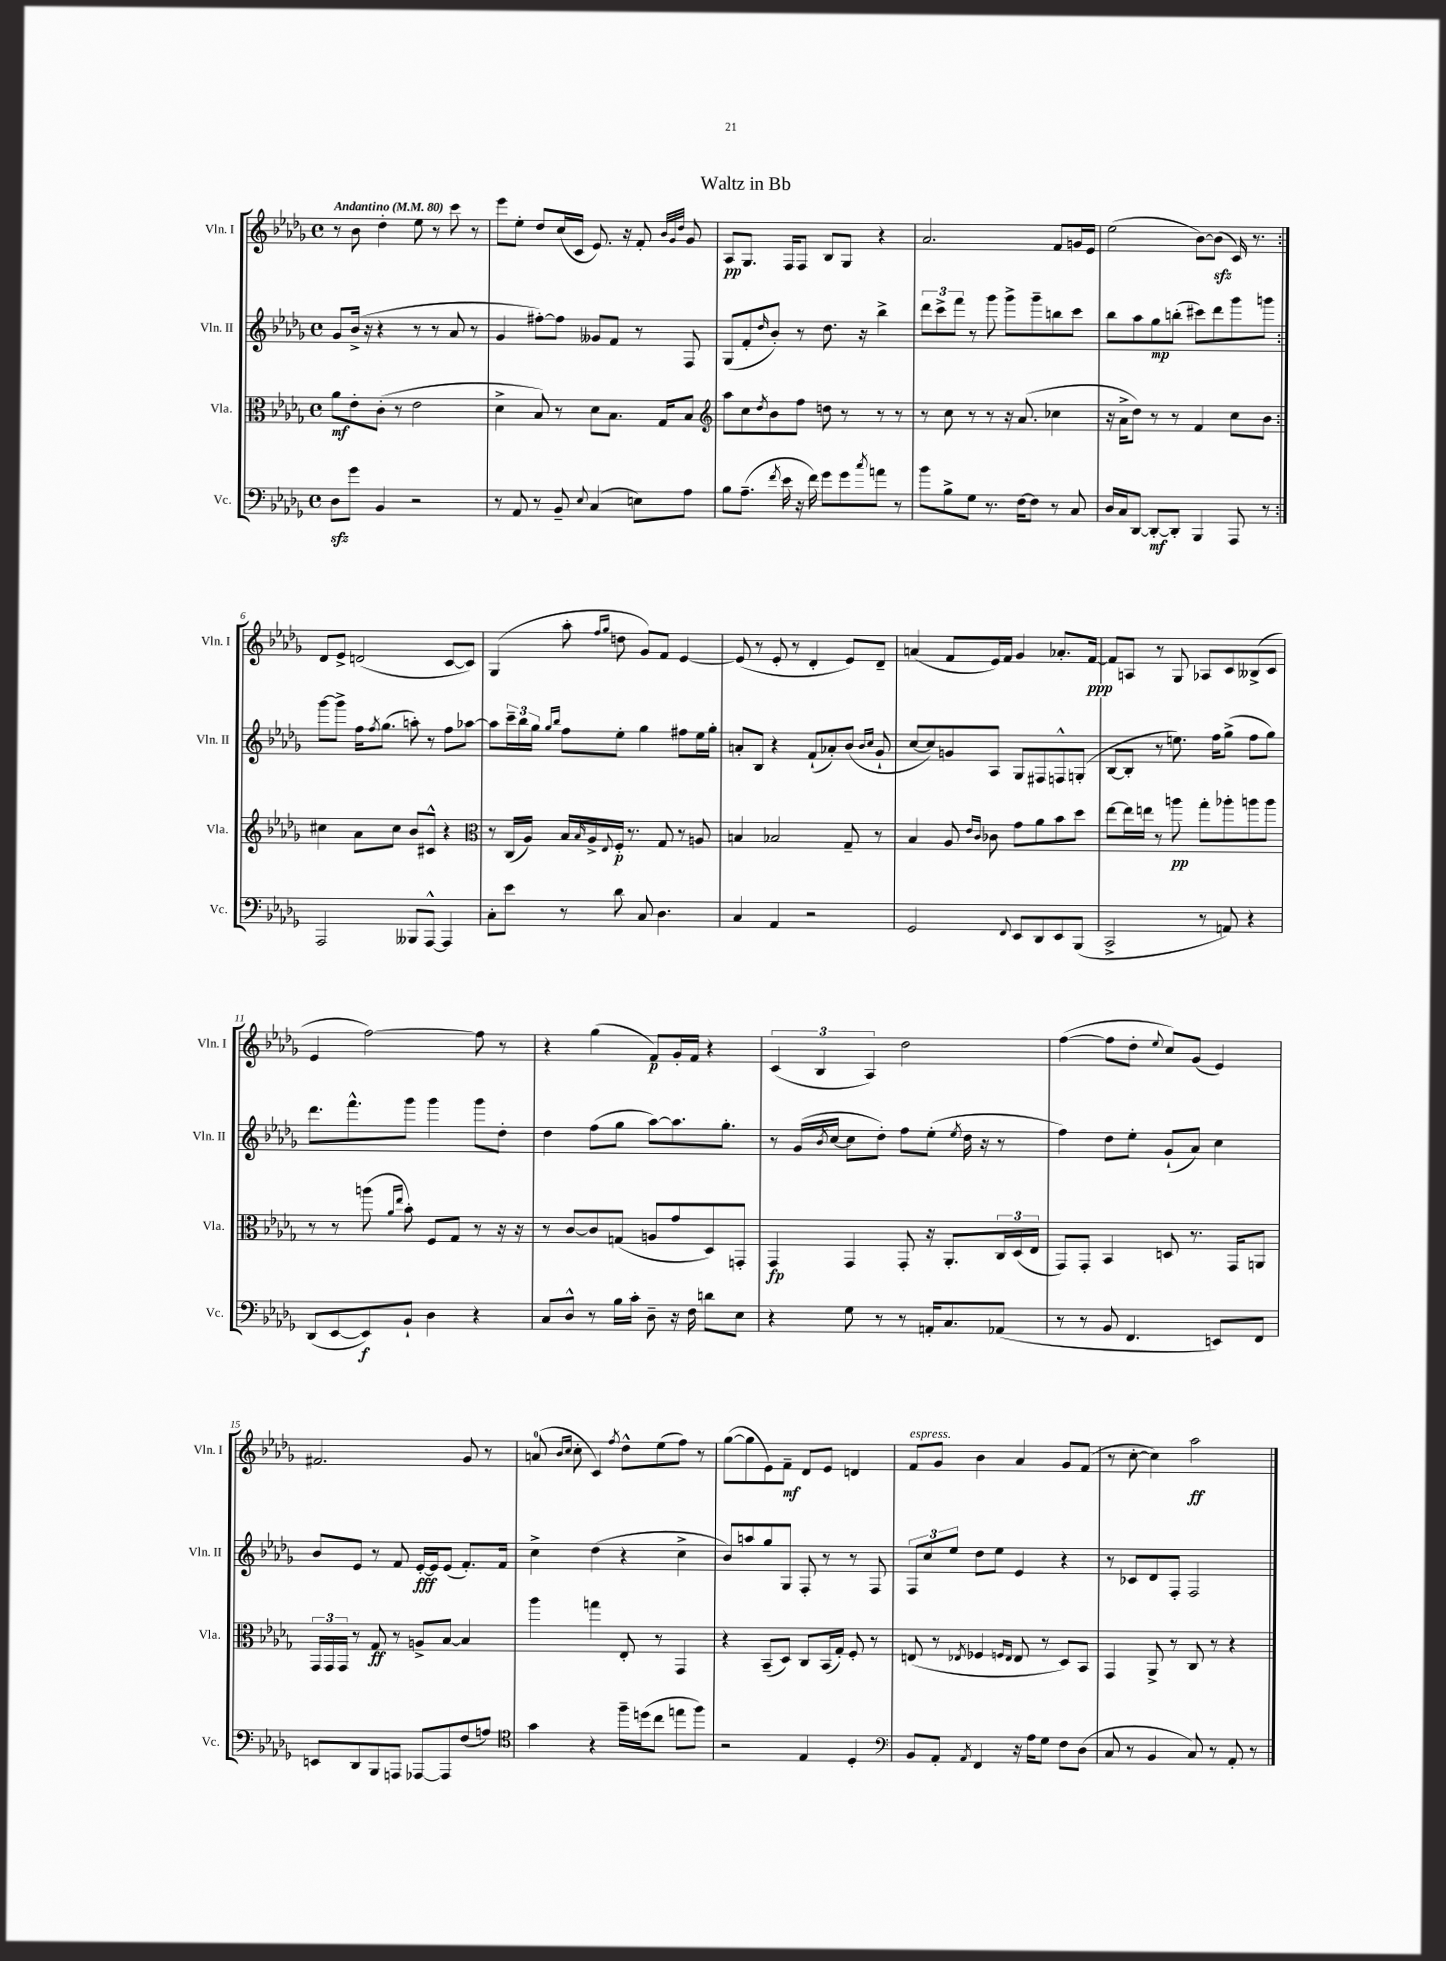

**kern	**dynam	**kern	**dynam	**kern	**dynam	**kern	**dynam
*part4	*part4	*part3	*part3	*part2	*part2	*part1	*part1
*staff4	*staff4	*staff3	*staff3	*staff2	*staff2	*staff1	*staff1
*I"Vc.	*	*I"Vla.	*	*I"Vln. II	*	*I"Vln. I	*
*I'Vc.	*	*I'Vla.	*	*I'Vln. II	*	*I'Vln. I	*
*clefF4	*	*clefC3	*	*clefG2	*	*clefG2	*
*k[b-e-a-d-g-]	*	*k[b-e-a-d-g-]	*	*k[b-e-a-d-g-]	*	*k[b-e-a-d-g-]	*
*M4/4	*	*M4/4	*	*M4/4	*	*M4/4	*
*met(c)	*	*met(c)	*	*met(c)	*	*met(c)	*
*MM80	*	*MM80	*	*MM80	*	*MM80	*
=1	=1	=1	=1	=1	=1	=1	=1
!	!	!	!	!	!	!LO:TX:a:B:t=Andantino	!
8D-zz\L	.	8a-\L	mf	8g-/L	.	8r	.
8g-\J	.	8e-'\	.	(16b-^/Jk	.	8b-\	.
.	.	.	.	16r	.	.	.
4BB-/	.	(8c'\J	.	4r	.	4dd-'\	.
.	.	8r	.	.	.	.	.
2r	.	2e-\	.	8r	.	8ee-\	.
.	.	.	.	8r	.	8r	.
.	.	.	.	8a-/	.	8ccc\	.
.	.	.	.	8r	.	8r	.
=2	=2	=2	=2	=2	=2	=2	=2
8r	.	4d-^\	.	4g-/	.	8eee-\L	.
8AA-/	.	.	.	.	.	8ee-'\J	.
8r	.	8B-/)	.	[8ff#X'\L)	.	8dd-/L	.
8BB-~/	.	8r	.	8ff#\J]	.	(16cc/L	.
.	.	.	.	.	.	16c/JJ	.
8qqE-/	.	.	.	.	.	.	.
(4C/	.	8d-\L	.	8g--X/L	.	8.e-/)	.
.	.	8.B-\J	.	8f/J	.	.	.
.	.	.	.	.	.	16r	.
8En\L)	.	.	.	8r	.	8f'/	.
.	.	16G-/KL	.	.	.	.	.
.	.	.	.	.	.	32qqb-/LLL	.
.	.	.	.	.	.	32qqg-/	.
.	.	.	.	.	.	32qqdd-/JJJ	.
8A-\J	.	8B-/J	.	8F/	.	8g-/	.
=3	=3	=3	=3	=3	=3	=3	=3
*	*	*clefG2	*	*	*	*	*
8B-\L	.	8aa-\L	.	(8G-/L	.	8A-/L	pp
(8.A-~\J	.	8cc\	.	8f'/	.	8.G-/J	.
.	.	8qdd-/	.	16qqdd-/	.	.	.
.	.	8b-\	.	8b-'/J)	.	.	.
8qf/	.	.	.	.	.	.	.
16e-\	.	.	.	.	.	16F/KL	.
16r	.	8ff\J	.	8r	.	8F/J	.
16f\)	.	.	.	.	.	.	.
8g-\L	.	8ddn\	.	8.dd-\	.	8B-/L	.
8g-\	.	8r	.	.	.	8G-/J	.
.	.	.	.	16r	.	.	.
8qcc/	.	.	.	.	.	.	.
8an\J	.	8r	.	4bb-^\	.	4r	.
8r	.	8r	.	.	.	.	.
=4	=4	=4	=4	=4	=4	=4	=4
8b-\L	.	8r	.	12ddd-\L	.	2.a-/	.
.	.	.	.	12ccc^\	.	.	.
8B-^\	.	8cc\	.	.	.	.	.
.	.	.	.	12fff\J	.	.	.
8G-\J	.	8r	.	8r	.	.	.
8.r	.	8r	.	8ggg-\	.	.	.
.	.	16r	.	8ggg-^\L	.	.	.
[16F\KL	.	(8.a-/	.	.	.	.	.
8F\J]	.	.	.	8ggg-~\	.	.	.
8r	.	4cc-X\	.	8bbn\	.	8f/L	.
8C/	.	.	.	8ccc\J	.	16gn/L	.
.	.	.	.	.	.	16e-/JJ	.
=5	=5	=5	=5	=5	=5	=5	=5
16D-/LL	.	16r	.	8bb-\L	.	(2ee-\	.
16C/J	.	16a-^\KL	.	.	.	.	.
[8DD-/J	.	8dd-\J)	.	8aa-\	.	.	.
8DD-'/L_	mf	8r	.	8gg-\	mp	.	.
8DD-'/J]	.	8r	.	(8bbn'\J	.	.	.
4BBB-/	.	4f/	.	8ccc#X\L)	.	[8b-\L)	.
.	.	.	.	8ddd-\	.	(8b-zz\J]	.
8AAA-/	.	8cc\L	.	8ggg-\	.	16c/)	.
.	.	.	.	.	.	8.r	.
8r	.	8b-\J	.	8gggn\J	.	.	.
!!LO:LB:g=z
=6:|!	=6:|!	=6:|!	=6:|!	=6:|!	=6:|!	=6:|!	=6:|!
2AAA-/	.	4cc#X\	.	[8ggg-\L	.	8d-/L	.
.	.	.	.	8ggg-^\J]	.	8e-^/J	.
.	.	8a-\L	.	16ff\KL	.	(2dn/	.
.	.	.	.	8qff/	.	.	.
.	.	.	.	(8.gg-\J	.	.	.
.	.	8cc#\J	.	.	.	.	.
8BBB--X/L	.	8b-/L	.	8aan'\)	.	.	.
[8AAA-^^/J	.	8c#X^^/J	.	8r	.	.	.
4AAA-/]	.	4r	.	8ff\L	.	[8c/L	.
.	.	.	.	[8aa-X\J	.	8c/J])	.
=7	=7	=7	=7	=7	=7	=7	=7
*	*	*clefC3	*	*	*	*	*
8C'\L	.	8r	.	8aa-\L]	.	(4G-/	.
8e-\J	.	(16C/LL	.	24ccc~\L	.	.	.
.	.	.	.	24bb-\	.	.	.
.	.	16A-/JJ)	.	.	.	.	.
.	.	.	.	24gg-\JJ	.	.	.
.	.	.	.	16qqgg-/LL	.	.	.
.	.	.	.	16qqbb-/JJ	.	.	.
8r	.	16B-/LL	.	8ff\L	.	8aa-'\	.
.	.	16qqB-/	.	.	.	.	.
.	.	16A-^/	.	.	.	.	.
.	.	.	.	.	.	16qqff/LL	.
.	.	8qqE-/	.	.	.	16qqgg-/JJ	.
8d-\	.	16F'/JJ	p	8ee-'\J	.	8ddn\	.
.	.	8.r	.	.	.	.	.
8C/	.	.	.	4gg-\	.	8g-/L)	.
4.D-\	.	8G-/	.	.	.	8f/J	.
.	.	8r	.	8ff#X\L	.	[4e-/	.
.	.	8An/	.	16ee-\L	.	.	.
.	.	.	.	16gg-'\JJ	.	.	.
=8	=8	=8	=8	=8	=8	=8	=8
4C/	.	4Bn/	.	8an'/L	.	(8e-/]	.
.	.	.	.	8B-/J	.	8r	.
4AA-/	.	2B-X/	.	4r	.	8e-'/	.
.	.	.	.	.	.	8r	.
2r	.	.	.	(8f`/L	.	4d-'/	.
.	.	.	.	8a-X'/)	.	.	.
.	.	8G-~/	.	(8b-/J	.	8e-/L)	.
.	.	.	.	16qqb-/LL	.	.	.
.	.	.	.	16qqcc/JJ	.	.	.
.	.	8r	.	8g-`/	.	8d-~/J	.
=9	=9	=9	=9	=9	=9	=9	=9
2GG-/	.	4B-/	.	[8cc/L	.	(4an/	.
.	.	.	.	8cc/])	.	.	.
.	.	8A-/	.	8gn/	.	8f/L	.
.	.	16qqe-/LL	.	.	.	.	.
.	.	16qqc/JJ	.	.	.	.	.
.	.	8c-X\	.	8A-/J	.	16e-/L)	.
.	.	.	.	.	.	16f/JJ	.
8qqFF/	.	.	.	.	.	.	.
8EE-/L	.	8g-\L	.	8G-/L	.	4g-/	.
8DD-/	.	8a-\	.	8F#X/	.	.	.
8EE-/	.	8b-\	.	8Fn^^/	.	8.a-X'/L	.
(8BBB-/J	.	8dd-\J	.	(8Gn'/J	.	.	.
.	.	.	.	.	.	[16f/Jk	ppp
=10	=10	=10	=10	=10	=10	=10	=10
2CC^/	.	[8ee-\L	.	[8B-/L	.	8f/L]	.
.	.	16ee-\L]	.	8B-'/J]	.	8An/J	.
.	.	16een\JJ	.	.	.	.	.
.	.	8r	.	8r	.	8r	.
.	.	8aan\	pp	8.een\)	.	8G-/	.
8r	.	8gg-'\L	.	.	.	8A-X/L	.
.	.	.	.	16ff\KL	.	.	.
8AAn/)	.	8aa-X'\	.	(8gg-^\J	.	8c/	.
4r	.	8aan\	.	8ff\L	.	(8B--X^/	.
.	.	8aa\J	.	8gg-\J)	.	8c/J	.
!!LO:LB:g=z
=11	=11	=11	=11	=11	=11	=11	=11
(8DD-/L	.	8r	.	8.ddd-\L	.	4e-/	.
[8EE-/	.	8r	.	.	.	.	.
.	.	.	.	8.fff^^\	.	.	.
8EE-/])	f	(8aan\	.	.	.	[2ff\)	.
.	.	16qqa-/LL	.	.	.	.	.
.	.	16qqee-/JJ	.	.	.	.	.
8BB-`/J	.	8b-'\)	.	8ggg-\J	.	.	.
4D-\	.	8F/L	.	4ggg-\	.	.	.
.	.	8G-/J	.	.	.	.	.
4r	.	8r	.	8ggg-\L	.	8ff\]	.
.	.	16r	.	8dd-'\J	.	8r	.
.	.	16r	.	.	.	.	.
=12	=12	=12	=12	=12	=12	=12	=12
8C/L	.	8r	.	4dd-\	.	4r	.
8D-^^/J	.	[8c/L	.	.	.	.	.
8r	.	8c/]	.	(8ff\L	.	(4gg-\	.
16B-\LL	.	(8Gn/J	.	8gg-\J	.	.	.
16c'\JJ	.	.	.	.	.	.	.
8D-~\	.	8An/L	.	[8aa-\L)	.	8f/L)	p
16r	.	8g-/	.	8.aa-\]	.	16g-'/L	.
16F\	.	.	.	.	.	16f/JJ	.
8dn\L	.	8D-/)	.	.	.	4r	.
.	.	.	.	8.gg-'\J	.	.	.
8E-\J	.	8GGn'/J	.	.	.	.	.
=13	=13	=13	=13	=13	=13	=13	=13
4r	.	4GG-/	fp	8r	.	(6c/	.
.	.	.	.	(16g-/LL	.	.	.
.	.	.	.	.	.	6B-/	.
.	.	.	.	8qb-/	.	.	.
.	.	.	.	[16cc/JJ	.	.	.
8G-\	.	4GG-/	.	8cc\L]	.	.	.
.	.	.	.	.	.	6A-/)	.
8r	.	.	.	8dd-'\J)	.	.	.
8r	.	8GG-'/	.	8ff\L	.	2dd-\	.
16AAn'/KL	.	16r	.	(8ee-'\J	.	.	.
8.C/	.	8.AA-'/L	.	.	.	.	.
.	.	.	.	8qee-/	.	.	.
.	.	.	.	16dd-\	.	.	.
.	.	.	.	16r	.	.	.
(8AA-X/J	.	24C/L	.	8r	.	.	.
.	.	(24D-/	.	.	.	.	.
.	.	24E-/JJ	.	.	.	.	.
=14	=14	=14	=14	=14	=14	=14	=14
8r	.	8GG-/L)	.	4ff\)	.	([4ff\	.
8r	.	8GG-'/J	.	.	.	.	.
8BB-/	.	4BB-/	.	8dd-\L	.	8ff\L]	.
4.FF/	.	.	.	8ee-'\J	.	8dd-'\J	.
.	.	.	.	.	.	8qqee-/	.
.	.	8Dn/	.	(8g-`/L	.	8cc/L)	.
.	.	8.r	.	8a-/J)	.	(8g-/J	.
8EEn/L)	.	.	.	4cc\	.	4e-/)	.
.	.	16GG-/KL	.	.	.	.	.
8FF/J	.	8AAn/J	.	.	.	.	.
!!LO:LB:g=z
=15	=15	=15	=15	=15	=15	=15	=15
8EEn/L	.	24GG-/LL	.	8b-/L	.	2.f#X/	.
.	.	24GG-/	.	.	.	.	.
.	.	24GG-/JJ	.	.	.	.	.
8DD-/	.	8r	.	8e-/J	.	.	.
8BBB-/	.	8G-/	ff	8r	.	.	.
8AAAn/J	.	8r	.	8f/	.	.	.
[8AAA-X/L	.	8An^/L	.	[16e-'/LL	fff	.	.
.	.	.	.	16e-/J]	.	.	.
8AAA-/]	.	[8B-/J	.	(8e-/J	.	.	.
(8F/	.	4B-/]	.	8.f'/L)	.	8g-/	.
8An/J)	.	.	.	.	.	8r	.
.	.	.	.	16f/Jk	.	.	.
=16	=16	=16	=16	=16	=16	=16	=16
*clefC4	*	*	*	*	*	*	*
4g-\	.	4aa-\	.	4cc^\	.	(8an/	.
.	.	.	.	.	.	16qqb-/LL	.
.	.	.	.	.	.	16qqcc/JJ	.
.	.	.	.	.	.	8cc'\	.
4r	.	4ggn\	.	(4dd-\	.	4c/)	.
.	.	.	.	.	.	8qff/	.
16ff~\LL	.	8E-'/	.	4r	.	8dd-^^\L	.
(16ddn\J	.	.	.	.	.	.	.
8cc\J	.	8r	.	.	.	(8ee-\	.
8een\L	.	4GG-/	.	4cc^\	.	8ff\J)	.
8ff\J)	.	.	.	.	.	8r	.
=17	=17	=17	=17	=17	=17	=17	=17
2r	.	4r	.	8b-/L)	.	([8gg-\L	.
.	.	.	.	8aan/	.	8gg-\]	.
.	.	(8BB-~/L	.	8gg-/	.	8e-\)	.
.	.	8D-/J)	.	8G-/J	.	8f~\J	mf
4E-/	.	8C/L	.	8F'/	.	8d-/L	.
.	.	(16BB-/L	.	8r	.	8e-/J	.
.	.	16G-'/JJ)	.	.	.	.	.
4D-'/	.	8F'/	.	8r	.	4dn/	.
.	.	8r	.	8F/	.	.	.
=18	=18	=18	=18	=18	=18	=18	=18
*clefF4	*	*	*	*	*	*	*
!	!	!	!	!	!	!LO:TX:a:i:t=espress.	!
8BB-/L	.	(8En/	.	12F/L	.	8f/L	.
.	.	.	.	12cc/	.	.	.
8AA-'/J	.	8r	.	.	.	8g-/J	.
.	.	.	.	12ee-/J	.	.	.
8qAA-/	.	8qE-X/	.	.	.	.	.
4FF/	.	4F-X/	.	8dd-\L	.	4b-\	.
.	.	.	.	8ee-\J	.	.	.
.	.	16qqFn/LL	.	.	.	.	.
.	.	16qqE-/JJ	.	.	.	.	.
16r	.	8E-/	.	4e-/	.	4a-/	.
16A-\KL	.	.	.	.	.	.	.
8G-\J	.	8r	.	.	.	.	.
8F\L	.	8D-/L)	.	4r	.	8g-/L	.
(8D-\J	.	8BB-/J	.	.	.	(8f/J	.
=19	=19	=19	=19	=19	=19	=19	=19
8C/	.	4GG-/	.	8r	.	8r	.
8r	.	.	.	8c-X/L	.	[8cc'\	.
4BB-/	.	8AA-^/	.	8d-/	.	4cc\])	.
.	.	8r	.	8F'/J	.	.	.
8C/)	.	8C/	.	2F/	.	2aa-\	ff
8r	.	8r	.	.	.	.	.
8AA-'/	.	4r	.	.	.	.	.
8r	.	.	.	.	.	.	.
==	==	==	==	==	==	==	==
*-	*-	*-	*-	*-	*-	*-	*-
